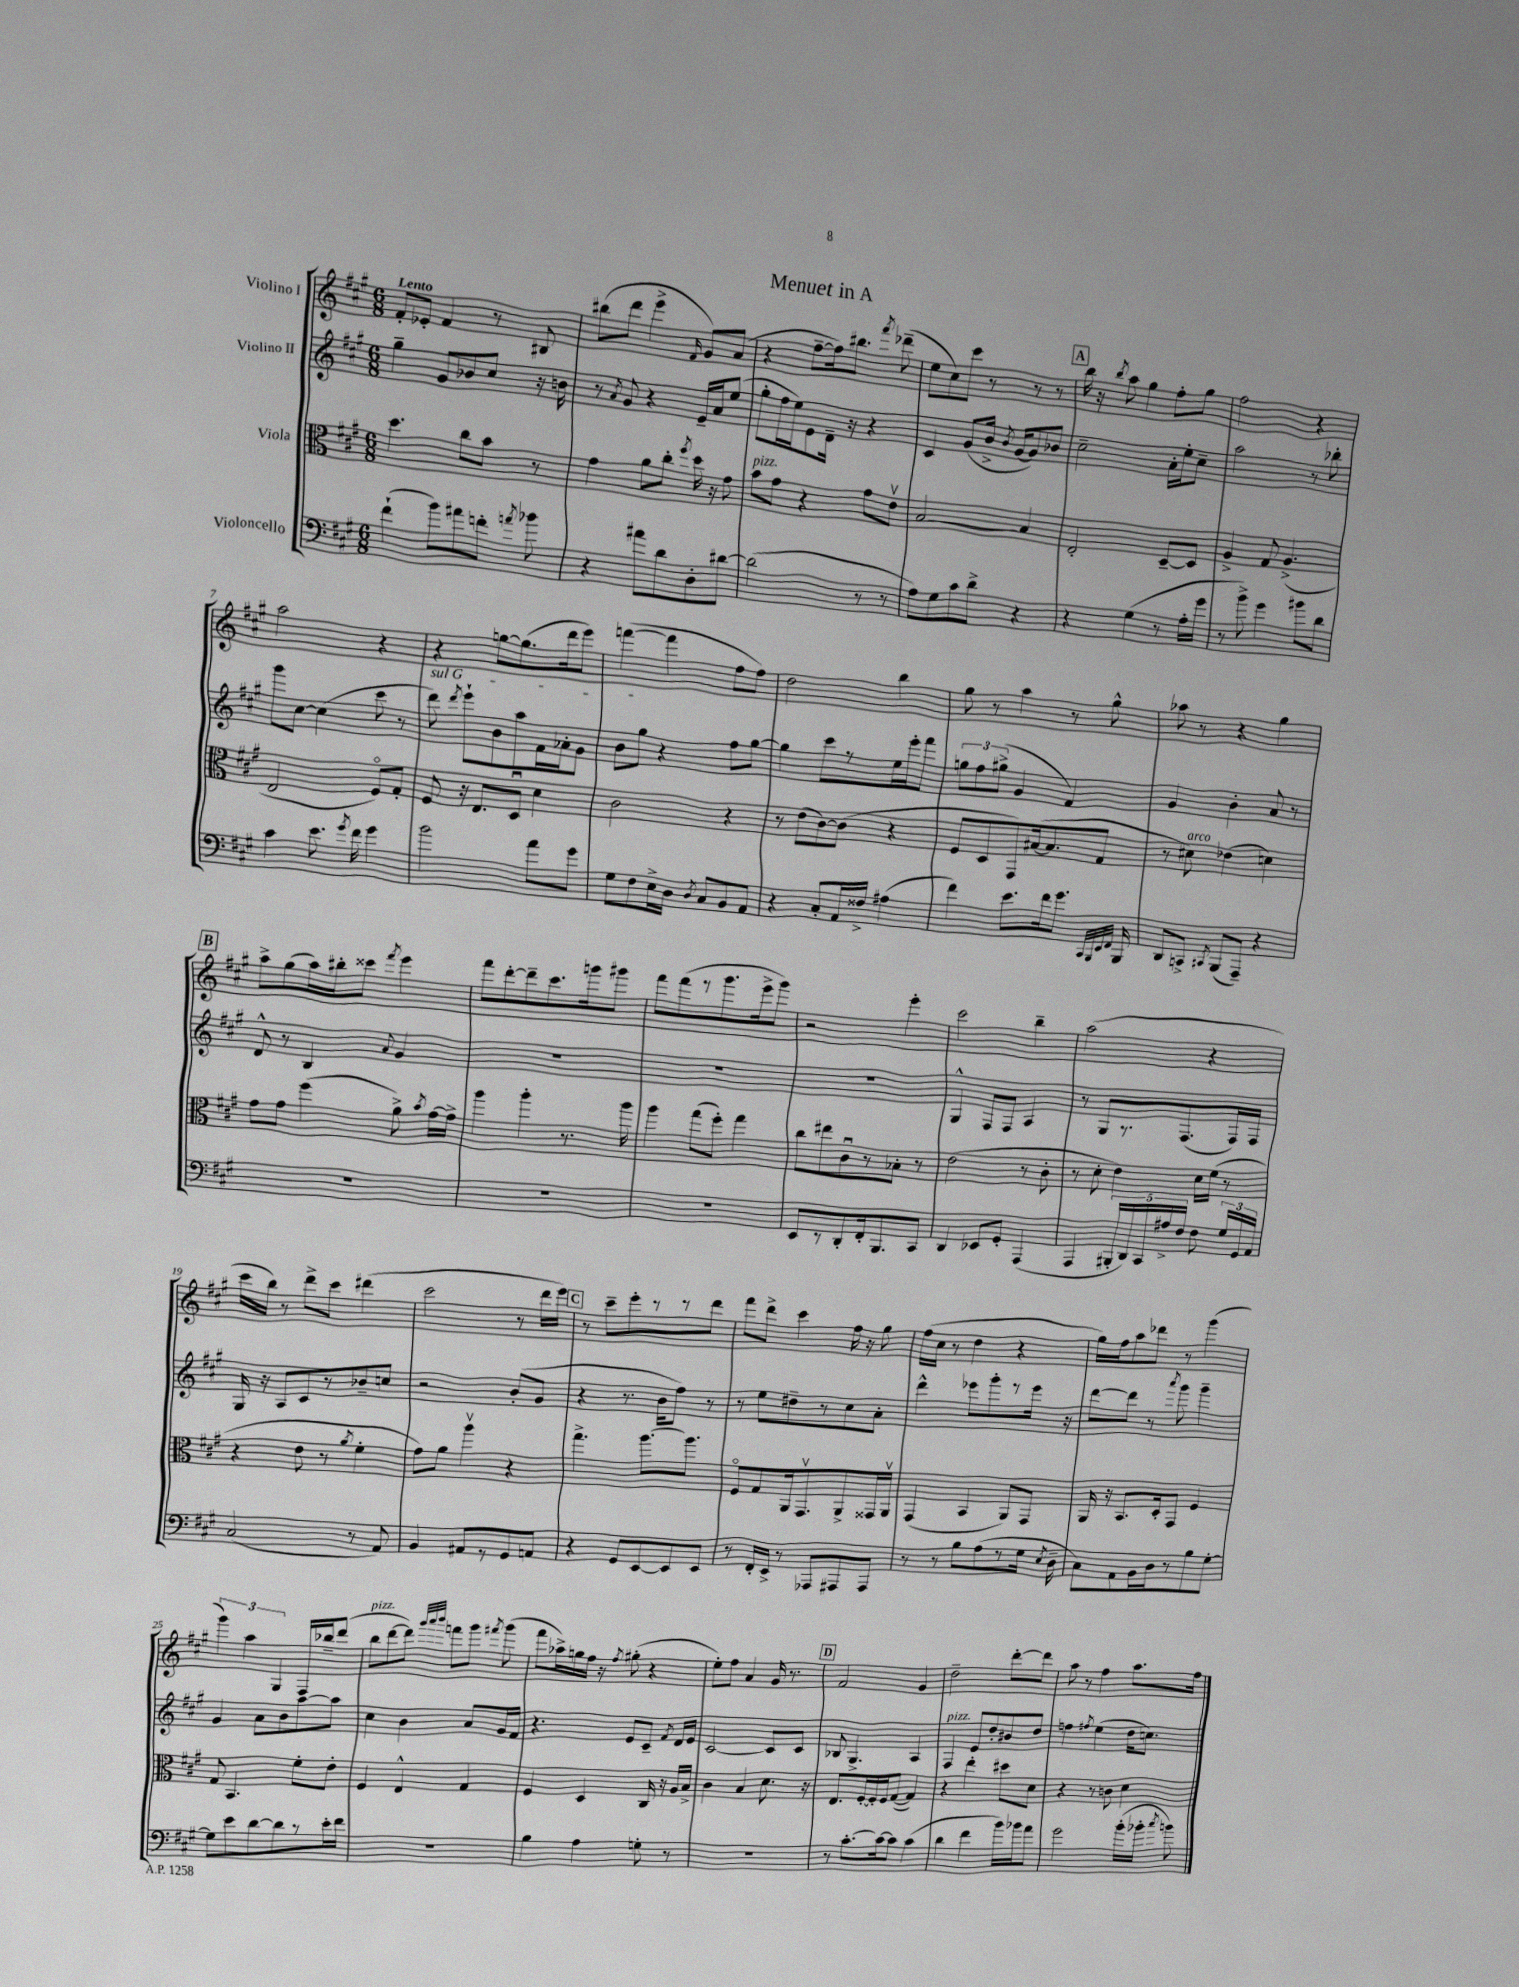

**kern	**kern	**kern	**kern
*part4	*part3	*part2	*part1
*staff4	*staff3	*staff2	*staff1
*I"Violoncello	*I"Viola	*I"Violino II	*I"Violino I
*clefF4	*clefC3	*clefG2	*clefG2
*k[f#c#g#]	*k[f#c#g#]	*k[f#c#g#]	*k[f#c#g#]
*M6/8	*M6/8	*M6/8	*M6/8
=1	=1	=1	=1
!	!	!	!LO:TX:a:B:t=Lento
(4f#`\	4.dd\	4gg#~\	8f#'/L
.	.	.	8e-X'/J
8b\L)	.	8g#/L	4f#/
8a#X\	8cc#\L	8b-X/	.
8fn'\J	8b\J	8cc#/J	8r
8qan/	.	.	.
8b-X\	8r	16r	8B#X/
.	.	16bn\	.
=2	=2	=2	=2
4r	4g#\	8r	(8bb#X\L
.	.	8qa/	.
.	.	8g#/	8ddd\J
8a#X\L	8a\L	4r	4eee^\
8d\	8cc#'\J	.	.
.	8qff#/	.	16qqf#/
8D'\	16dd\	16e~/LL	8g#/L)
.	16r	16a/J	.
[8d#X\J	8g#\	(8ee/J	(8a/J
=3	=3	=3	=3
!	!LO:TX:a:i:t=pizz.	!	!
(2d#\]	8b\L	8gg#'\L	4r
.	8g#\J	16ff#\L	.
.	.	16ee\J)	.
.	4r	8e\	[8ff#~\L
.	.	16d~\Jk	16ff#\k])
.	.	16r	8.bb#X\J
8r	8g#\L	4r	.
.	.	.	8qfff#/
8r	8ev\J	.	(8ddd-X~\
=4	=4	=4	=4
8A\L)	[2B/	4c#/	8ee\L
8G#\	.	.	8cc#\)
8c#\	.	(8g#/L	8ccc#\J
8d^\J	.	16b^/Jk	8r
.	.	8qb/	.
.	.	[16g#/KL	.
4r	4B/]	8g#/])	8r
.	.	8b-X/J	8r
!!LO:REH:place=s1:t=A
=5	=5	=5	=5
4r	2E'/	2cc#~\	16bb\
.	.	.	16r
.	.	.	8qbb/
.	.	.	8aa\
(4G#\	.	.	4gg#\
8r	[8D~/L	16a'\LL	8ff#'\L
.	.	16ee'\J	.
16A'\LL	8D/J]	8cc#~\J	8gg#\J
16g#\JJ	.	.	.
=6	=6	=6	=6
8r	4A^/	2aa\	2ff#\
8b^\)	.	.	.
4g#\	8G#/	.	.
.	(4.A^/	.	.
8b#X\L	.	8r	4r
8d\J	.	8bb-X'\	.
!!LO:LB:g=z
=7	=7	=7	=7
4c#\	2E/	8ggg#\L	2aa\
.	.	[8cc#\J	.
8.e\	.	(4cc#\]	.
8qg#/	.	.	.
16f#\	.	.	.
4g#\	8F#/L)	8ccc#\	4r
.	8G#'/J	8r	.
=8	=8	=8	=8
!	!	!LO:TX:a:i:t=sul G	!
2b\	8F#/	8ddd\)	4r
.	.	8qddd/	.
.	16r	8eee`\L	.
.	8.E/L	.	.
.	.	8b\	[8ggn\L
.	8Du/J	8aa\	(8.gg\]
8a\L	4d\	16f#\L	.
.	.	16a-X'\J	16ddd\k
8g#\J	.	8g#\J	8eee\J)
=9	=9	=9	=9
8G#\L	2c#\	8b\L	([4fffn\
8F#\	.	8gg#\J	.
16E^\L	.	4r	4fff\]
16D\JJ	.	.	.
8qD/	.	.	.
8C#/L	.	.	.
8BB/	4r	8ff#\L	8ff#\L
8AA/J	.	[8gg#\J	8ff#\J)
=10	=10	=10	=10
4r	8r	4gg#\]	2dd\
.	(8e\L	.	.
8C#'/L	[8c#\)	8ccc#\L	.
16AA/L	(8c#\J]	8r	.
16F##X^/JJ	.	.	.
(4A#X\	4r	16ee\L	4bb\
.	.	16eee'\J	.
.	.	8fff#\J	.
=11	=11	=11	=11
4f#\)	8F#/L	12ggn\L	8gg#\
.	.	12ff#\	.
.	8D/	.	8r
.	.	(12gg#X^\J	.
8.e\L	8GG#/)	4g#/	4aa\
.	([16B#X/k	.	.
16f#\k	8.B#/]	.	.
8.g#\J	.	4f#/)	8r
.	8G#/J	.	8gg#^^\
32qqCC#/LLL	.	.	.
32qqBBB/	.	.	.
32qqEE/	.	.	.
32qqFF#/JJJ	.	.	.
16BBB/	.	.	.
=12	=12	=12	=12
8DD/L	8r	4g#/	8aa-X\
!	!LO:TX:a:i:t=arco	!	!
8CCn^/J	8d#X\)	.	8r
8qCC#X/	.	.	.
(8BBB/L	(4e-X\	4b'\	4r
8AAA~/J)	.	.	.
4r	4dn\)	8a/	4gg#\
.	.	8r	.
!!LO:LB:g=z
!!LO:REH:place=s1:t=B
=13	=13	=13	=13
2.r	8g#\L	8d^^/	8aa^\L
.	8g#\J	8r	(8gg#\
.	(4ff#\	4B/	16aa\L)
.	.	.	16bb#X'\J
.	.	.	8ccc##X\J
.	.	8qqa/	8qfff#/
.	8a^\)	4g#/	4eee\
.	8qb/	.	.
.	[16g#\LL	.	.
.	16g#^\JJ]	.	.
=14	=14	=14	=14
2.r	4aa\	2.r	8fff#\L
.	.	.	[8ddd'\
.	4aa'\	.	8ddd~\]
.	.	.	8.ccc#\
.	8.r	.	.
.	.	.	16gggn\k
.	.	.	8ggg#X\J
.	16aa\	.	.
=15	=15	=15	=15
2.r	4aa\	2.r	8fff#\L
.	.	.	(8fff#\
.	(8gg#\L	.	8r
.	8ff#'\J)	.	8.ggg#\
.	4gg#\	.	.
.	.	.	16eee^\k
.	.	.	8ggg#\J)
=16	=16	=16	=16
8EE/L	8cc#\L	2.r	2r
8r	8ee#X\	.	.
8DD'/	8c#u\	.	.
16FF#'/k	8r	.	.
8.BBB/	.	.	.
.	8B-X'\J	.	4eee'\
8CC#/J	8r	.	.
=17	=17	=17	=17
4DD/	(2e\	4G#^^/	2ccc#\
8EE-X/L	.	8F#/L	.
8GG#'/J	.	8F#/J	.
(4AAA/	8r	4A/	4bb~\
.	8c#'\	.	.
=18	=18	=18	=18
4AAA/	8r	8r	(2aa\
.	8d'\	8G#/L	.
20BBB#X'/LL	4e\)	8.r	.
20DD/)	.	.	.
20CC#/	.	.	.
20A#X^/	.	.	.
.	.	(8.F#/	.
20F#/JJ	.	.	.
8F#\	16d\LL	.	4r
.	(16f#\JJ	.	.
24G#/LL	8r	16F#/L)	.
24GG#/	.	.	.
.	.	16F#/JJ	.
24AA/JJ	.	.	.
!!LO:LB:g=z
=19	=19	=19	=19
(2C#/	4r	16G#/	16ccc#\LL
.	.	16r	16bb\JJ)
.	.	8A/L	8r
.	8e\	8c#/	8ddd^\L
.	8r	8r	8ccc#\J
.	8qa/	.	.
8r	4f#'\	8b-X~/	(4ddd#X\
8AA/)	.	8ccn/J	.
=20	=20	=20	=20
4BB/	8g#\L)	2r	2ccc#\
.	8a\J	.	.
8AA#X/L	4aav\	.	.
8r	.	.	.
8GG#/	4r	(8b'/L	8r
8AAn/J	.	8g#/J	16ddd\LL
.	.	.	16eee\JJ)
!!LO:REH:place=s1:t=C
=21	=21	=21	=21
4r	4.gg#^\	4r	8r
.	.	.	8ccc#~\L
8GG#/L	.	8.r	8eee'\
[8EE/	[8.aa\L	.	8r
.	.	16b\KL	.
8EE/]	.	8ff#\J)	8r
.	8.aa\J]	.	.
8EE/J	.	8r	8ddd\J
=22	=22	=22	=22
8r	8F#/L	8r	8fff#\L
16FF#'/LL	8G#/	8ee\L	8ddd^\J
16EE^/JJ	.	.	.
8r	16AA/k	8dd#X~\	4ccc#\
.	8.GG#v/	.	.
8AAA-X/L	.	8r	.
8AAA#X/	8AA^/	8cc#\	16ff#\
.	.	.	16r
8AAA#/J	16GG##X/L	8a'\J	8gg#\
.	16AAv/JJ	.	.
=23	=23	=23	=23
8r	(4GG#/	4ddd^^\	(16ff#\LL
.	.	.	16cc#\JJ
8r	.	.	8r
8B\L	4BB/	8eee-X\L	4dd\
(8A\	.	8ggg#'\	.
8r	8AA/L)	8r	4r
16G#\Jk	8GG#/J	16eee-\Jk	.
8qE/	.	.	.
16D~\	.	16r	.
=24	=24	=24	=24
8C#\L)	16AA/	[8ddd\L	16gg#\LL)
.	16r	.	16ff#\J
8AA\	8.BB/L	8ddd\J]	8aa\
16BB\L	.	8r	8ddd-X\J
16D\J	16D'/k	.	.
.	.	8qaaa/	.
8r	8GG#/J	8ggg#\	8r
8B\	4F#/	4ggg#~\	(4ggg#\
[8G#'\J	.	.	.
!!LO:LB:g=z
=25	=25	=25	=25
8G#\L]	8G#/	4g#/	6ggg#\)
8e\	4.BB/	.	.
.	.	.	6aa\
[8d\	.	8a\L	.
.	.	.	6G#/
8d\]	.	8b\	.
8r	8f#'\L	[8aa\	16F#/LL
.	.	.	16bb-X~/J
16e'\L	8e'\J	8aa\J]	(8ddd/J
16f#\JJ	.	.	.
=26	=26	=26	=26
!	!	!	!LO:TX:a:i:t=pizz.
2.r	4F#/	4cc#\	8bb\L
.	.	.	[8ddd\
.	4E^^/	4b\	8ddd\J])
.	.	.	32qqggg#/LLL
.	.	.	32qqaaa/
.	.	.	32qqbbb/JJJ
.	.	.	8fffn\L
.	4G#/	8a/L	8ggg#\J
.	.	.	8qfff#X/
.	.	16g#/L	(8ggg#\
.	.	16f#/JJ	.
=27	=27	=27	=27
4B\	4F#/	4.r	8fff#\L
.	.	.	16aa-X^\L)
.	.	.	16ggn\
4A\	4D/	.	16ff#\JJ
.	.	.	16r
.	.	.	8qff#/
.	.	8e/L	(8gg#X'\
8Gn'\	16C#/	8c#~/J	4r
.	16r	.	.
.	.	8qf#/	.
8r	16A/LL	16d/LL	.
.	16B^/JJ	16e/JJ	.
=28	=28	=28	=28
2.r	4c#\	[2c#/	8ee'\L)
.	.	.	8ff#\J
.	4B/	.	4a/
.	8.d\	8c#/L]	16g#/
.	.	.	8.r
.	.	8c#/J	.
.	16r	.	.
!!LO:REH:place=s1:t=D
=29	=29	=29	=29
8r	8.E/L	8B-X/	2f#/
[8.c#'\L	.	4.G#^/	.
.	[16F#'/L	.	.
.	16F#'/]	.	.
16c#\k_	16F#/J	.	.
8c#\J]	([8G#/J	.	.
(4c#\	4G#/])	4A/	4g#/
=30	=30	=30	=30
!	!	!LO:TX:a:i:t=pizz.	!
4d\	4r	4F#/	2dd~\
4f#\	4ee'\	8e/L	.
.	.	8dd'/	.
16b\LL)	8dd#X\L	8b#X/	[8ddd'\L
16b-X\J	.	.	.
8a\J	8d\J	8dd/J	8ddd\J]
=31	=31	=31	=31
2g#\	4r	4ffn\	8aa\
.	.	.	8r
.	.	8qff#X/	.
.	8r	(4ee\	4ff#\
.	8cn\	.	.
(16b'\LL	4d\	16dd\KL	8.aa\L
16b-X'\JJ	.	8.ccn\J)	.
8qcc#/	.	.	.
8bn\)	.	.	.
.	.	.	16ff#\Jk
==	==	==	==
*-	*-	*-	*-
